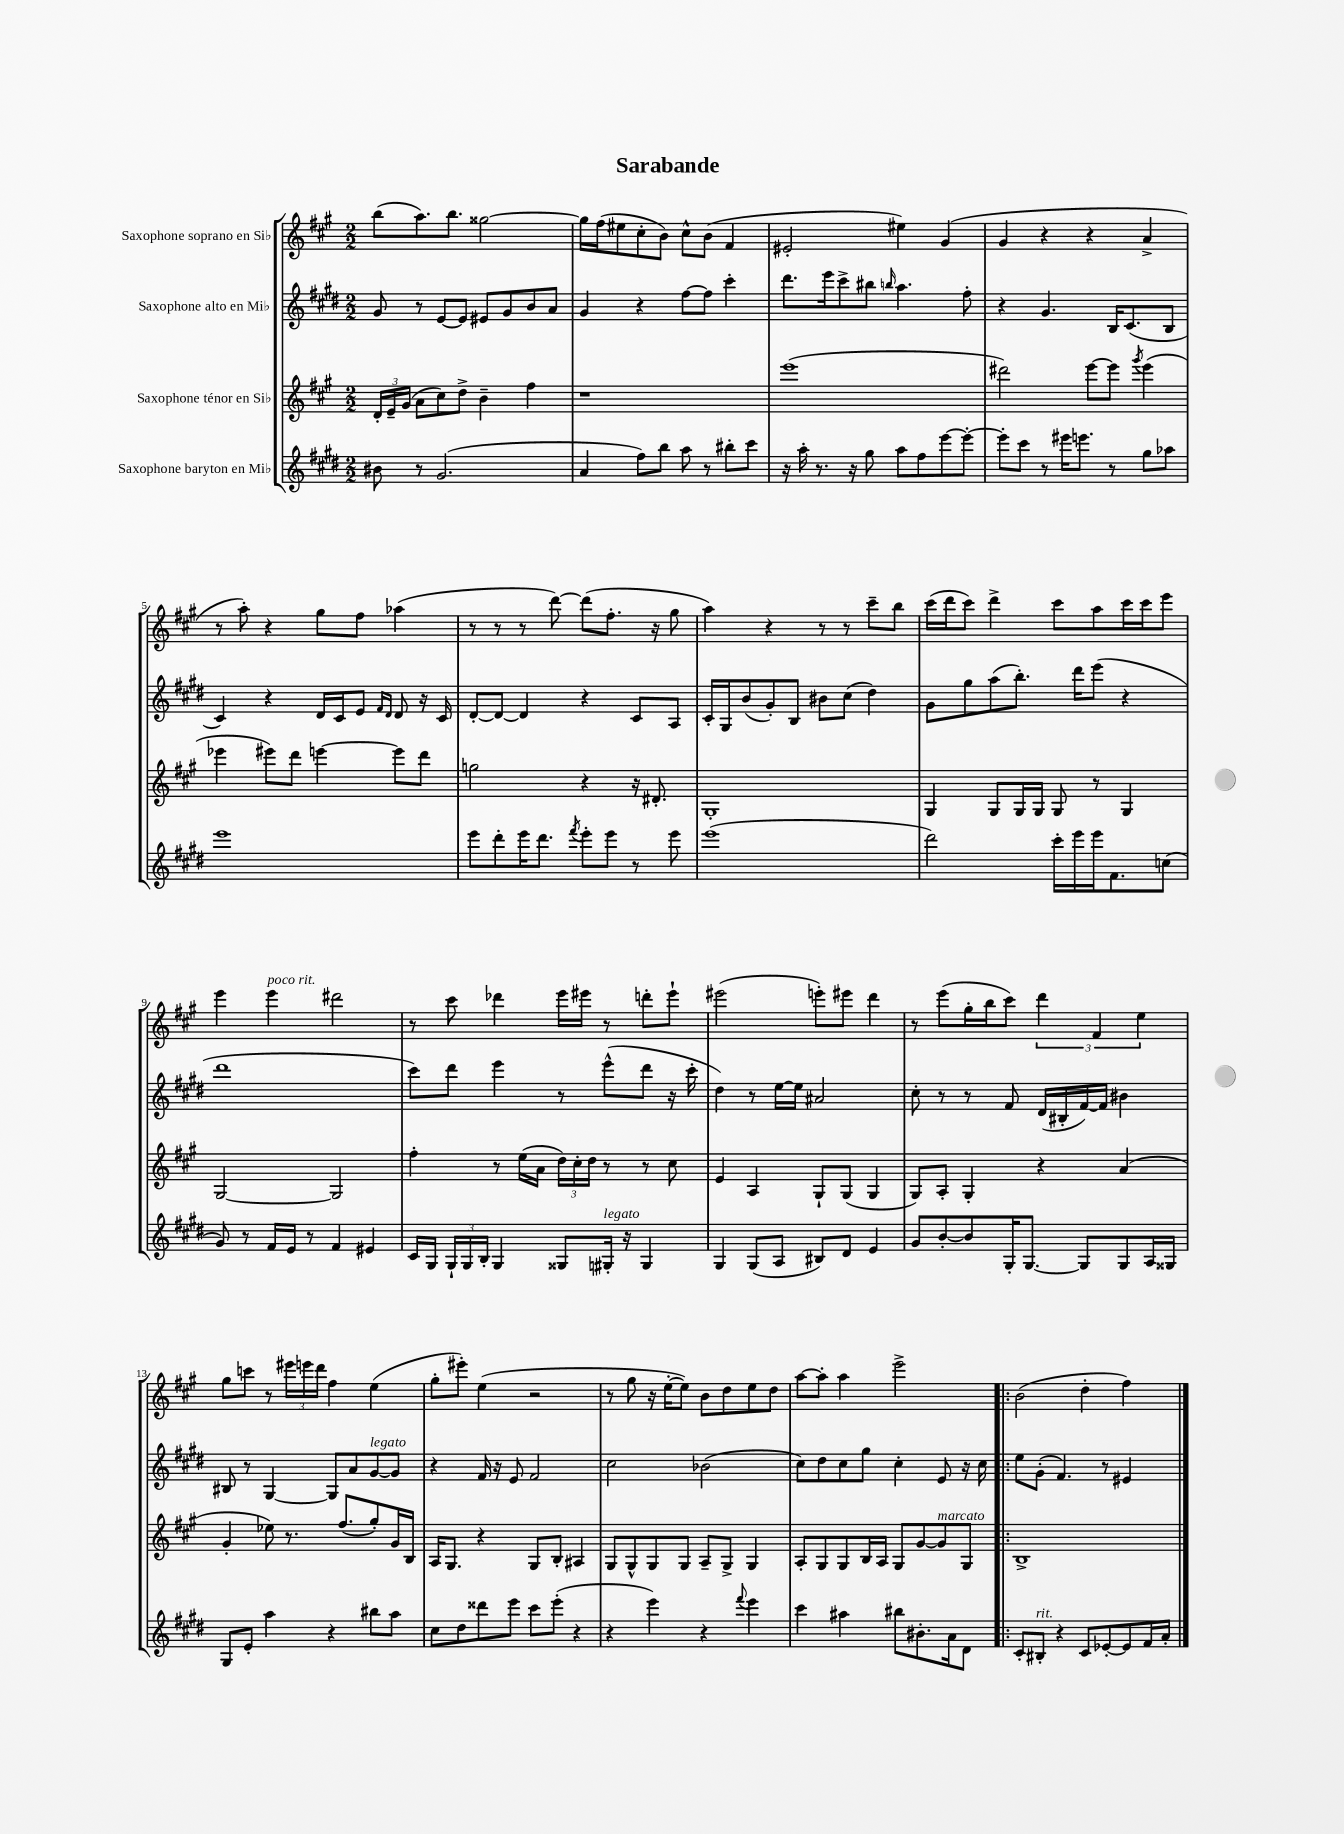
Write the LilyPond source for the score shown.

\header { title = "Sarabande" }
<<
\new StaffGroup <<
\new Staff = "s0" \with { instrumentName = "Saxophone soprano en Sib" } {
    \clef treble \key a \major \numericTimeSignature \time 2/2
    \autoBeamOff b''8[( a''8.) b''8.] gisis''2~ |
    gisis''16[ fis''16( eis''8 cis''8-. b'8]) cis''8[-^ b'8]( fis'4 |
    eis'2-. eis''4) gis'4( |
    gis'4 r4 r4 a'4-> |
    r8 a''8-.) r4 gis''8[ fis''8] aes''4( |
    r8 r8 r8 d'''8~) d'''8[( fis''8.]-. r16 gis''8 |
    a''4) r4 r8 r8 cis'''8[-- b''8] |
    cis'''16[( d'''16 cis'''8]) d'''4-> cis'''8[ a''8 cis'''16 cis'''16 e'''8] |
    e'''4 e'''4^\markup { \italic "poco rit." } dis'''2 |
    r8 cis'''8 des'''4 e'''16[ eis'''16] r8 d'''8[-. eis'''8]-! |
    eis'''2( e'''8[-.) eis'''8] d'''4 |
    r8 e'''8[( gis''16-. b''16 cis'''8]) \tuplet 3/2 { d'''4 fis'4 e''4 } |
    gis''8[ c'''8] r8 \tuplet 3/2 { eis'''16[ e'''16 d'''16] } fis''4 e''4( |
    gis''8[-. eis'''8]-.) e''4( r2 |
    r8 gis''8 r16 e''16[~-. e''8]) b'8[ d''8 e''8 d''8] |
    a''8[~ a''8]-. a''4 e'''2-> |
    \bar ".|:" b'2( d''4-. fis''4) \bar "|." |
}
\new Staff = "s1" \with { instrumentName = "Saxophone alto en Mib" } {
    \clef treble \key e \major \numericTimeSignature \time 2/2
    \autoBeamOff gis'8 r8 e'8[~ e'8] eis'8[ gis'8 b'8 a'8] |
    gis'4 r4 fis''8[~ fis''8] cis'''4-. |
    dis'''8.[ e'''16 cis'''8-> bis''8] \grace { b''16 } a''4. fis''8-. |
    r4 gis'4. b16[ cis'8.( b8] |
    cis'4) r4 dis'16[ cis'16 e'8] \grace { fis'16[ dis'16] } dis'8 r16 cis'16 |
    dis'8[~-. dis'8]~ dis'4 r4 cis'8[ a8] |
    cis'16[-. gis16 b'8( gis'8-.) b8] bis'8[ cis''8]( dis''4) |
    gis'8[ gis''8 a''8( b''8.]-.) dis'''16[ e'''8]( r4 |
    dis'''1 |
    cis'''8[) dis'''8] e'''4 r8 e'''8[-^( dis'''8] r16 cis'''16-. |
    dis''4) r8 e''16[~ e''16] ais'2 |
    cis''8-. r8 r8 fis'8 dis'16[( bis16-. fis'16~) fis'16] bis'4 |
    bis8 r8 gis4~ gis8[ a'8 gis'8~^\markup { \italic "legato" } gis'8] |
    r4 fis'16 r16 e'8 fis'2 |
    cis''2 bes'2( |
    cis''8[) dis''8 cis''8 gis''8] cis''4-. e'8 r16 cis''16 |
    \bar ".|:" e''8[ gis'8]-.( fis'4.) r8 eis'4 \bar "|." |
}
\new Staff = "s2" \with { instrumentName = "Saxophone ténor en Sib" } {
    \clef treble \key a \major \numericTimeSignature \time 2/2
    \autoBeamOff \tuplet 3/2 { d'16[-. e'16-- gis'16]( } a'8[ cis''8) d''8]-> b'4-- fis''4 |
    r1 |
    e'''1( |
    dis'''2) e'''8[~ e'''8] \acciaccatura { gis'''8 } e'''4( |
    ees'''4 eis'''8[) d'''8] e'''4~ e'''8[ d'''8] |
    g''2 r4 r16 dis'8.-. |
    gis1-. |
    gis4 gis8[ gis16 gis16] gis8 r8 gis4 |
    gis2~ gis2 |
    fis''4-. r8 e''16[( a'16] \tuplet 3/2 { d''16[) cis''16-. d''16] } r8 r8 cis''8 |
    e'4 a4 gis8[-! gis8]( gis4 |
    gis8[) a8]-. gis4-. r4 a'4( |
    gis'4-. ees''8) r8. fis''8.[( gis''8-.) gis'16 b16] |
    a16[ gis8.] r4 gis8[ b8]-. ais4 |
    gis8[ gis8-^ gis8 gis8] a8[-- gis8]-> gis4 |
    a8[-. gis8 gis8 b16 a16] gis8[ gis'8~ gis'8^\markup { \italic "marcato" } gis8] |
    \bar ".|:" b1-> \bar "|." |
}
\new Staff = "s3" \with { instrumentName = "Saxophone baryton en Mib" } {
    \clef treble \key e \major \numericTimeSignature \time 2/2
    \autoBeamOff bis'8 r8 gis'2.( |
    a'4 fis''8[) b''8] a''8 r8 bis''8[-. cis'''8] |
    r16 a''16-. r8. r16 gis''8 a''8[ fis''8 e'''8~ e'''8]~-. |
    e'''8[-. cis'''8] r8 eis'''16[ e'''8.] r8 gis''8[ aes''8] |
    e'''1 |
    e'''8[ dis'''8-. e'''16 dis'''8.] \acciaccatura { fis'''8 } e'''8[-. e'''8] r8 e'''8 |
    e'''1( |
    dis'''2) cis'''16[-. e'''16 e'''16 fis'8. c''8]( |
    gis'8) r8 fis'16[ e'16] r8 fis'4 eis'4 |
    cis'16[ gis16] \tuplet 3/2 { gis16[-! gis16 b16]-. } gis4 gisis8[ gis16]-.^\markup { \italic "legato" } r16 gis4 |
    gis4 gis8[( a8] bis8[) dis'8] e'4 |
    gis'8[ b'8~-. b'8 gis16-. gis8.]~ gis8[ gis8 a16 gisis16] |
    gis8[ e'8]-. a''4 r4 bis''8[ a''8] |
    cis''8[ dis''8 disis'''8 e'''8] cis'''8[ e'''8]-.( r4 |
    r4 e'''4) r4 \appoggiatura { fis'''8 } e'''4 |
    cis'''4 ais''4 bis''8[ bis'8.-. a'16 dis'8] |
    \bar ".|:" cis'8[-. bis8]-.^\markup { \italic "rit." } r4 cis'8[ ees'8~-. ees'8 fis'16 a'16]-. \bar "|." |
}
>>
>>
